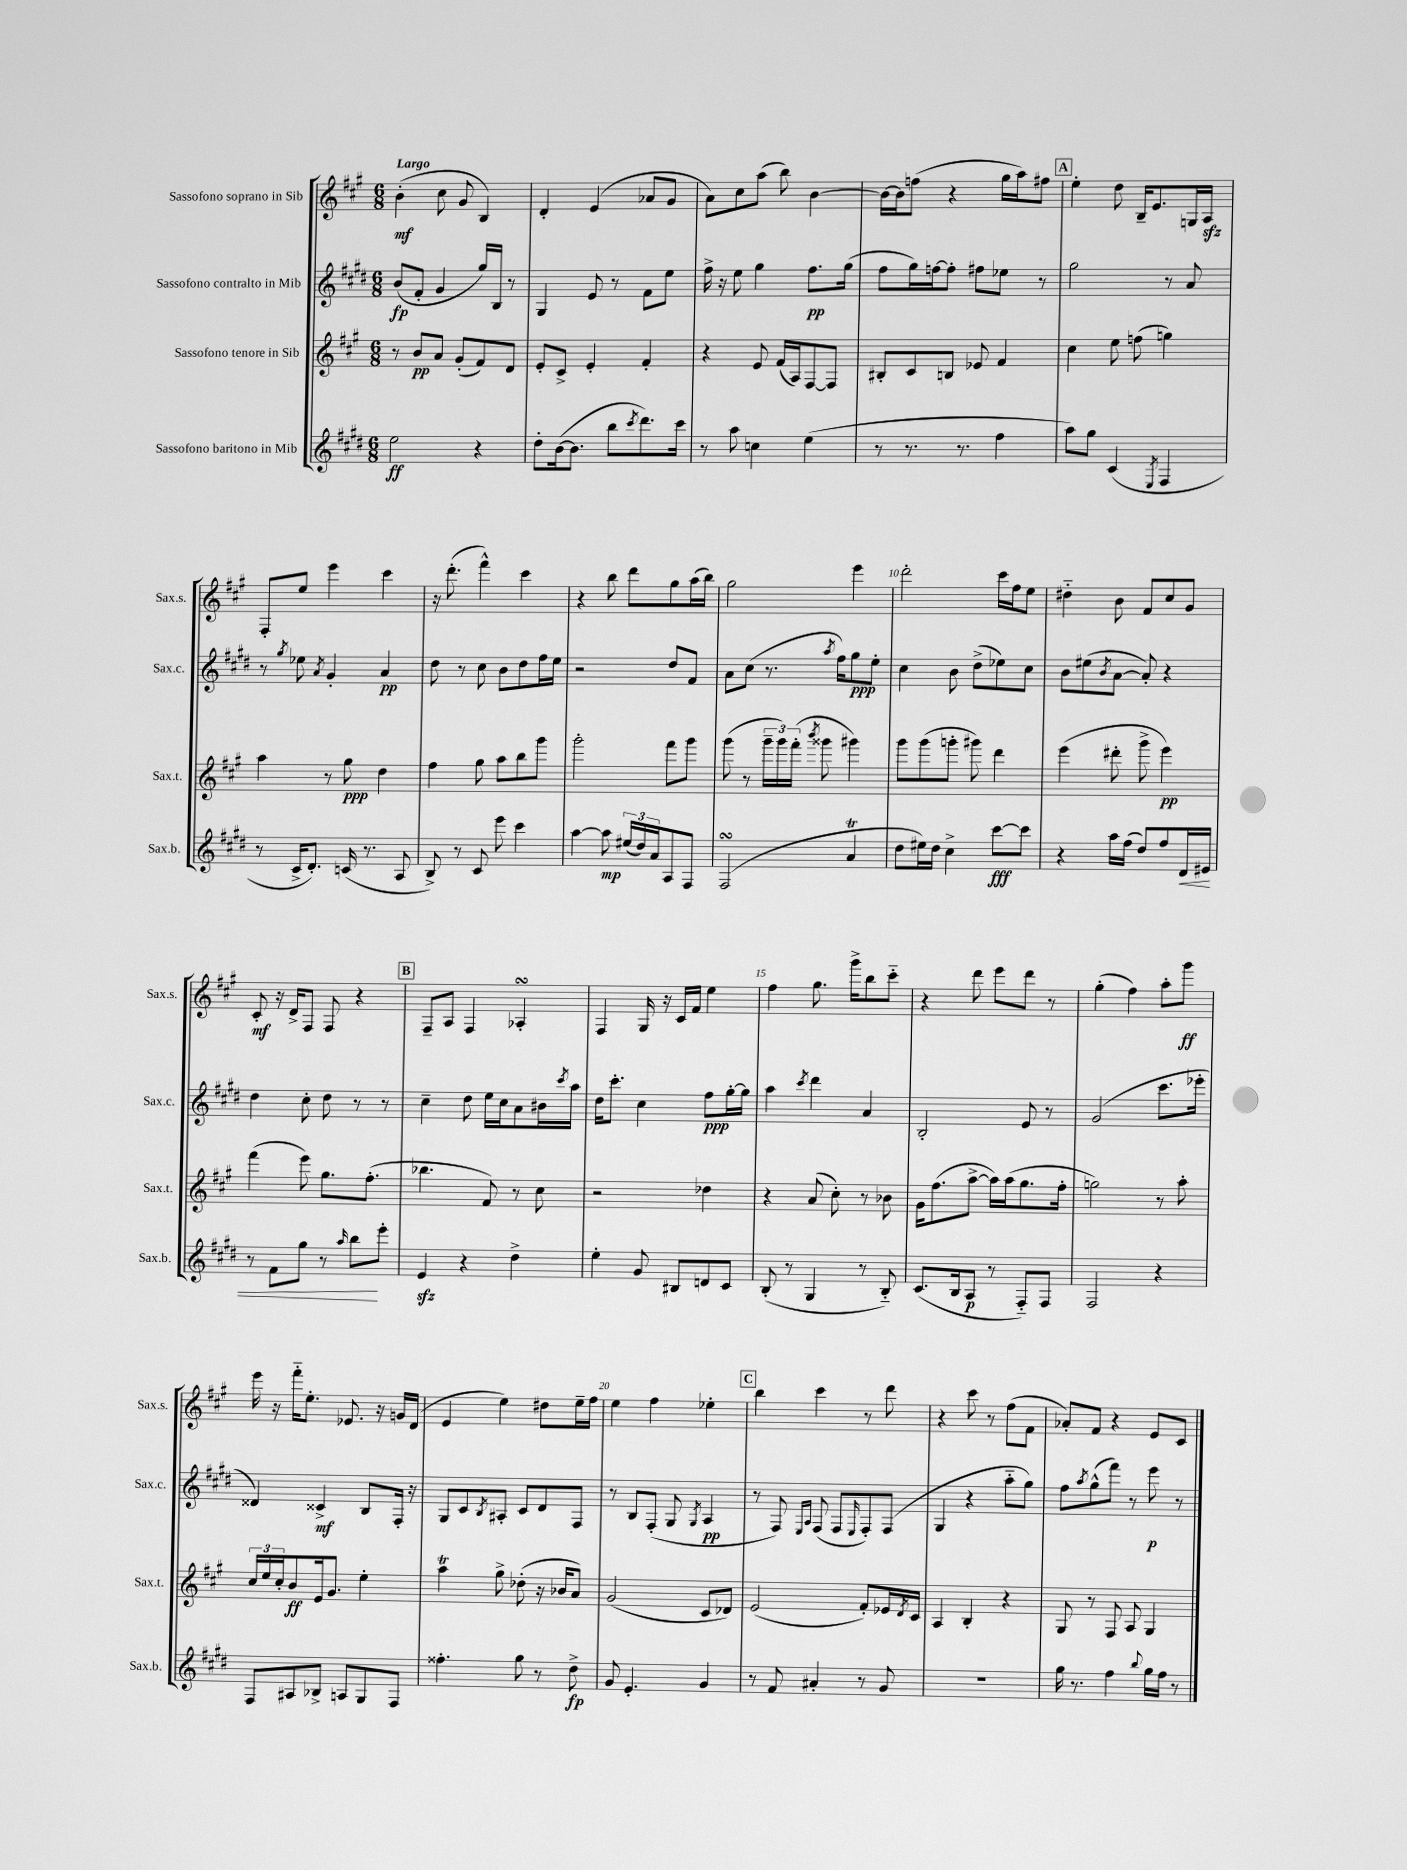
<<
\new StaffGroup <<
\new Staff = "s0" \with { instrumentName = "Sassofono soprano in Sib" shortInstrumentName = "Sax.s." } {
    \clef treble \key a \major \numericTimeSignature \time 6/8 \tempo "Largo"
    b'4-.\mf( cis''8 gis'8 b4) |
    d'4-. e'4( aes'8 gis'8 |
    a'8) cis''8 a''8( b''8) b'4~ |
    b'16~ b'16 f''8( r4 gis''16 a''16) fis''8 |
    \mark \markup { \box "A" } e''4-. d''8 b16-- e'8. g16 a16\sfz |
    fis8-. e''8 e'''4 cis'''4 |
    r16 d'''8.-.( fis'''4-^) cis'''4 |
    r4 b''8 d'''8 gis''8 a''16( b''16) |
    gis''2 e'''4 |
    d'''2-. cis'''16 fis''16 e''8 |
    dis''4-_ b'8 fis'8 cis''8 gis'8 |
    cis'8-.\mf r16 d'16-> fis8 fis8 r4 |
    \mark \markup { \box "B" } fis8-- a8 fis4 aes4-.\turn |
    fis4 gis16 r16 cis'16 fis'16 e''4 |
    fis''4 gis''8. gis'''16-> b''8 cis'''8-_ |
    r4 d'''8 e'''8 d'''8 r8 |
    gis''4-.( fis''4) a''8-. gis'''8\ff |
    e'''16 r16 fis'''16-_ e''8.-. ees'8. r16 g'16 d'16( |
    e'4 e''4) dis''8 e''16-- fis''16 |
    e''4 fis''4 ees''4-. |
    \mark \markup { \box "C" } b''4 cis'''4 r8 d'''8 |
    r4 cis'''8 r8 fis''8( fis'8 |
    aes'8-.) fis'8 r4 e'8 cis'8 \bar "|." |
}
\new Staff = "s1" \with { instrumentName = "Sassofono contralto in Mib" shortInstrumentName = "Sax.c." } {
    \clef treble \key e \major \numericTimeSignature \time 6/8
    b'8\fp( fis'8-. gis'4 gis''16) b16 r8 |
    gis4 e'8 r8 fis'8 e''8 |
    fis''16-> r16 e''8 gis''4 fis''8.\pp gis''16( |
    fis''8 gis''16) f''16~ f''8-. fis''8 ees''8 r8 |
    \mark \markup { \box "A" } gis''2 r8 a'8 |
    r8 \acciaccatura { gis''8 } ees''8 \acciaccatura { a'8 } gis'4-. a'4\pp |
    dis''8 r8 cis''8 b'8 dis''8 fis''16 e''16 |
    r2 dis''8 fis'8 |
    a'8 cis''8( r8. \acciaccatura { a''8 } fis''16) gis''8\ppp e''8-. |
    cis''4 b'8 dis''8->( ees''8) cis''8 |
    b'8 eis''8( \acciaccatura { b'8 } a'8~ a'8-.) r4 |
    dis''4 cis''8-. dis''8 r8 r8 |
    \mark \markup { \box "B" } cis''4-- dis''8 e''16 cis''16 a'8 bis'16 \acciaccatura { cis'''8 } a''16 |
    dis''16 cis'''8.-. cis''4 fis''8\ppp gis''16~-. gis''16 |
    a''4 \acciaccatura { cis'''8 } dis'''4 a'4 |
    b2-. e'8 r8 |
    gis'2( cis'''8. ees'''16-. |
    disis'4) cisis'4->\mf b8 fis16-. r16 |
    gis8 cis'8 \acciaccatura { b8 } ais8-. cis'8 dis'8 fis8 |
    r8 b8 fis8-.( gis8 \acciaccatura { gis8 } a4\pp |
    \mark \markup { \box "C" } r8 fis8) \grace { e16 a16 } fis8( fis8 \grace { e16 } fis8-.) fis8( |
    gis4 r4 a''8-_ gis''8) |
    fis''8 \acciaccatura { a''8 } gis''8-^( fis'''8) r8 e'''8\p r8 \bar "|." |
}
\new Staff = "s2" \with { instrumentName = "Sassofono tenore in Sib" shortInstrumentName = "Sax.t." } {
    \clef treble \key a \major \numericTimeSignature \time 6/8
    r8 b'8\pp a'8 gis'8-.( fis'8) d'8 |
    e'8-. cis'8-> e'4-. fis'4-. |
    r4 e'8 fis'16( a16) fis8~ fis8 |
    bis8-. cis'8 b8 ees'8 fis'4 |
    \mark \markup { \box "A" } cis''4 e''8 f''8( g''4) |
    a''4 r8 gis''8\ppp d''4 |
    fis''4 gis''8 a''8 b''8 gis'''8 |
    gis'''2-. fis'''8 gis'''8 |
    gis'''8( r8 \tuplet 3/2 { gis'''16-- gis'''16) fis'''16-.( } \acciaccatura { b'''8 } gisis'''8 gis'''4) |
    gis'''8 gis'''8( g'''8-. gis'''8) d'''4 |
    e'''4( dis'''8-. gis'''8-> e'''4\pp) |
    fis'''4( e'''8) gis''8. fis''8.-.( |
    \mark \markup { \box "B" } bes''4. fis'8) r8 cis''8 |
    r2 des''4 |
    r4 a'8( cis''8-.) r8 bes'8 |
    gis'16 fis''8.( a''8~-> a''16) a''16( gis''8. fis''16-. |
    g''2) r8 a''8-. |
    \tuplet 3/2 { cis''16 e''16 cis''16-. } b'8\ff e'16 gis'8. e''4-. |
    a''4\trill gis''8-> des''8-.( r16 bes'16 a'8) |
    gis'2( cis'8 des'8) |
    \mark \markup { \box "C" } e'2( fis'8-.) ees'16 \acciaccatura { d'8 } cis'16 |
    a4 b4-. r4 |
    gis8 r8 fis8 a8 gis4 \bar "|." |
}
\new Staff = "s3" \with { instrumentName = "Sassofono baritono in Mib" shortInstrumentName = "Sax.b." } {
    \clef treble \key e \major \numericTimeSignature \time 6/8
    e''2\ff r4 |
    dis''8-. b'16~( b'8. b''8 \acciaccatura { cis'''8 } dis'''8.) cis'''16 |
    r8 a''8 c''4 e''4( |
    r8 r8. r8. fis''4 |
    \mark \markup { \box "A" } a''8) gis''8 cis'4( \acciaccatura { e8 } fis4 |
    r8 cis'16-> dis'8.-.) c'16( r8. a8 |
    b8->) r8 cis'8 e'''8 cis'''4 |
    a''4~ a''8\mp \tuplet 3/2 { eis''16( dis''16) a'16 } a8 fis8 |
    fis2\turn( a'4\trill |
    dis''8 eis''16) dis''16 cis''4-> cis'''8~\fff cis'''8 |
    r4 a''16 fis''16( dis''8) fis''8 dis'16\< eis'16 |
    r8 fis'8 gis''8 r8 \grace { a''16 } b''8\! e'''8-. |
    \mark \markup { \box "B" } e'4\sfz r4 dis''4-> |
    e''4-. gis'8 bis8 d'8 cis'8 |
    b8-.( r8 gis4 r8 b8-_) |
    cis'8.( b16 a8\p r8 fis8-_) fis8 |
    fis2 r4 |
    fis8 ais8 bes8-> a8 gis8 fis8 |
    fisis''4.-. gis''8 r8 dis''8->\fp |
    gis'8 e'4.-. gis'4 |
    \mark \markup { \box "C" } r8 fis'8 ais'4-. r8 gis'8 |
    R2. |
    gis''16 r8. fis''4 \appoggiatura { b''8 } gis''16 fis''16 r8 \bar "|." |
}
>>
>>
\layout { \context { \Score \override BarNumber.break-visibility = ##(#f #t #t) barNumberVisibility = #(every-nth-bar-number-visible 5) } }
